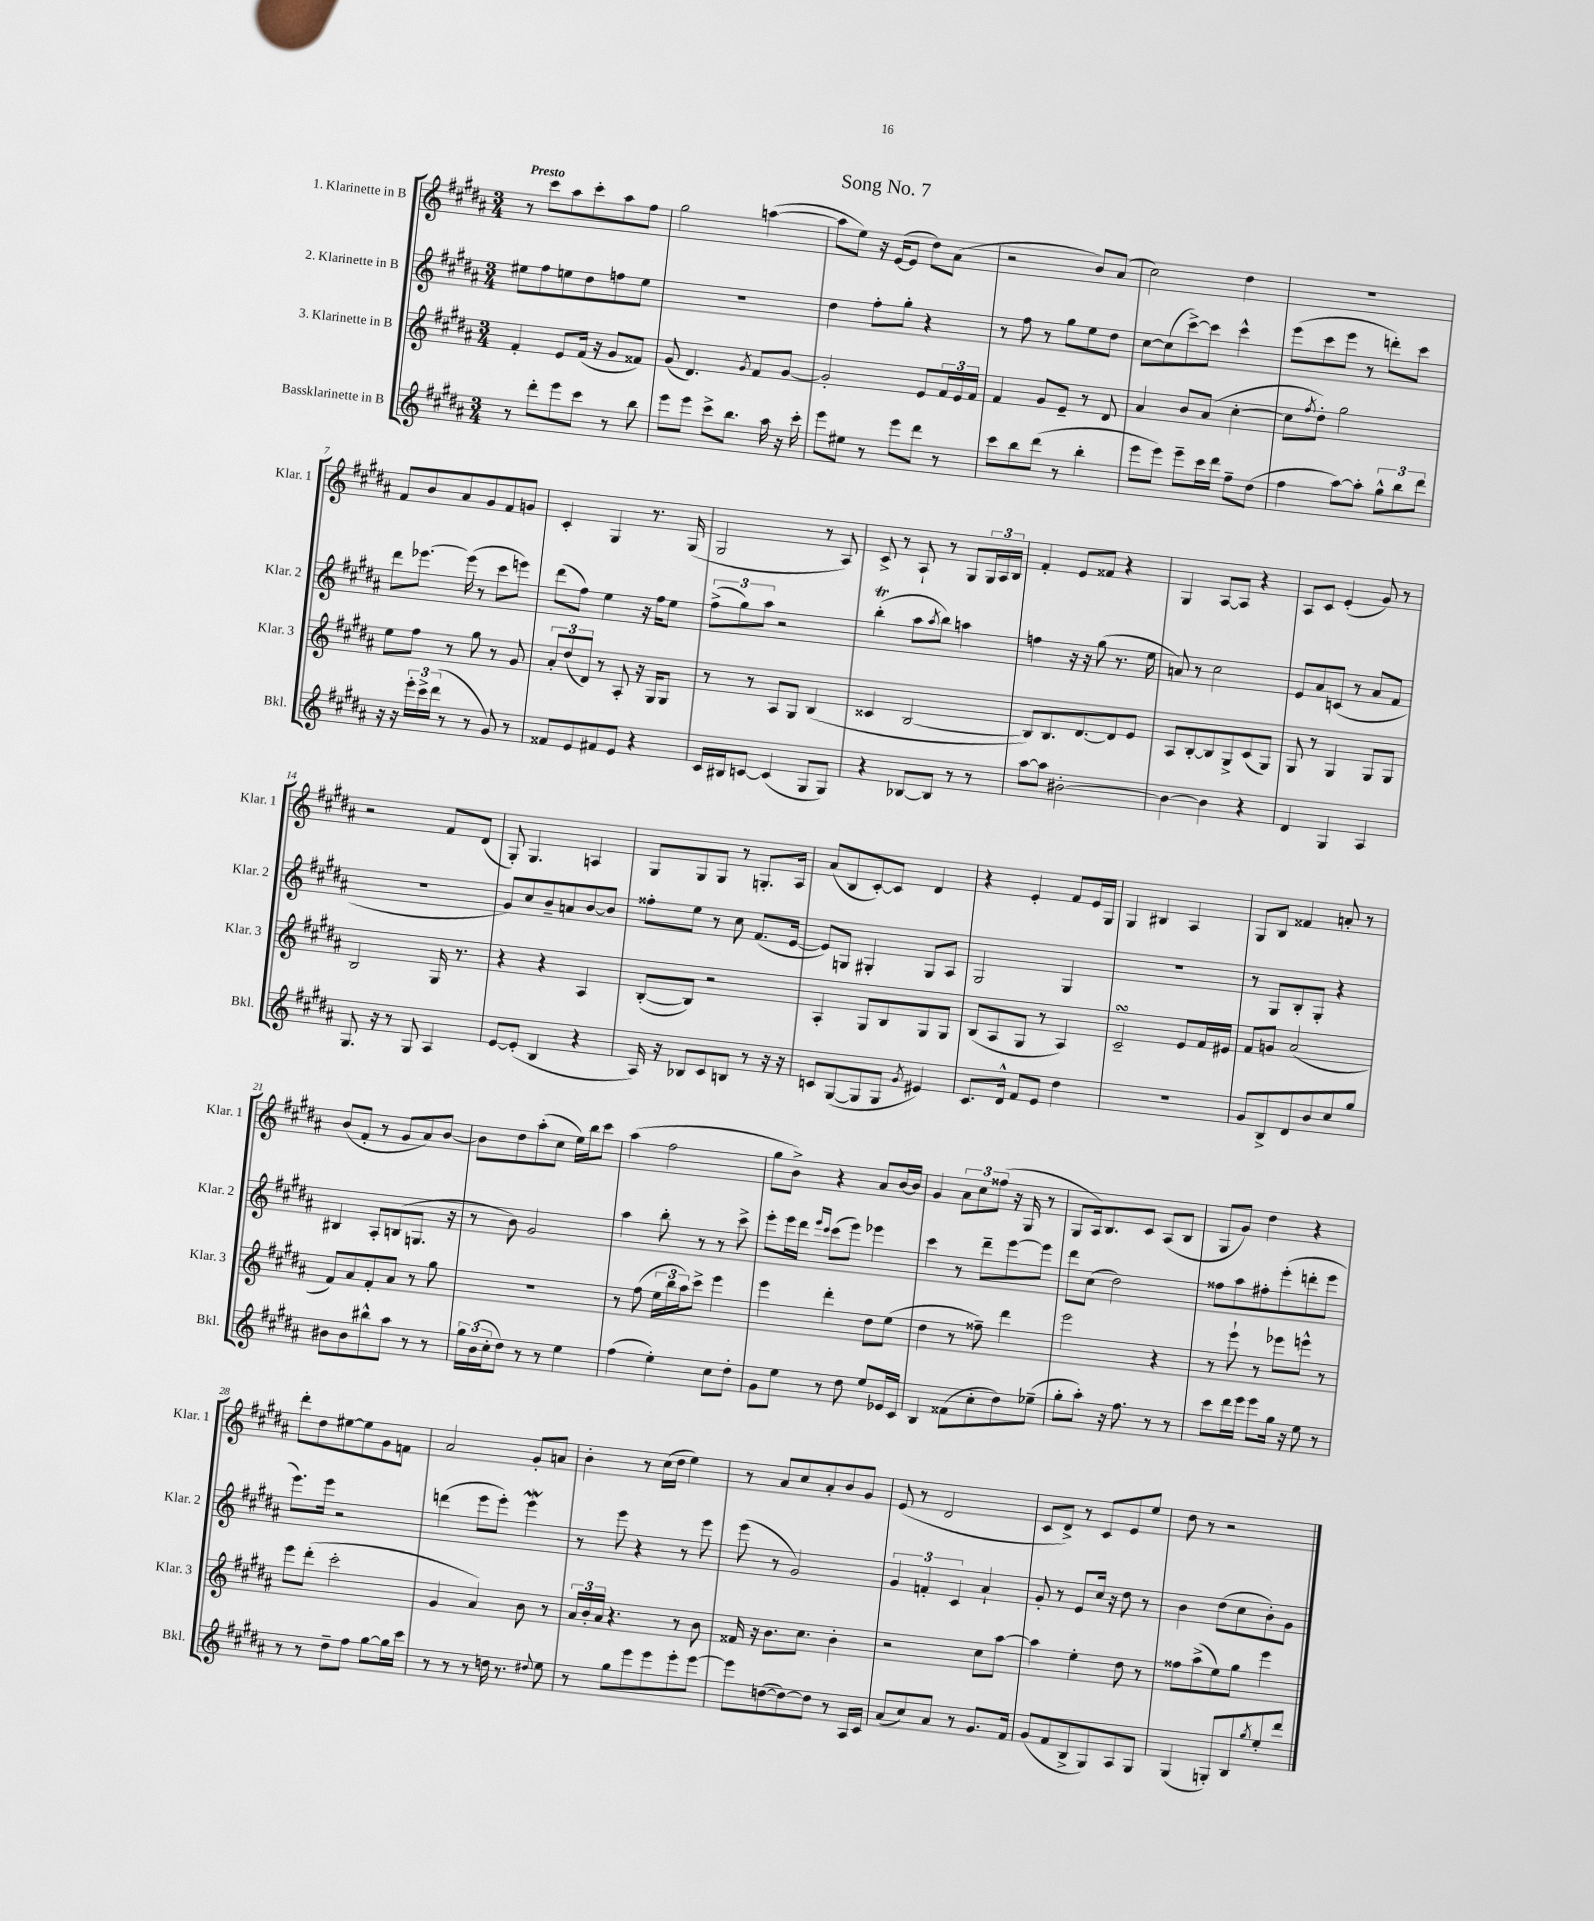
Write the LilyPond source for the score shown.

\header { title = "Song No. 7" }
<<
\new StaffGroup <<
\new Staff = "s0" \with { instrumentName = "1. Klarinette in B" shortInstrumentName = "Klar. 1" } {
    \clef treble \key b \major \numericTimeSignature \time 3/4 \tempo "Presto"
    r8 cis'''8 ais''8 cis'''8-. ais''8 fis''8 |
    gis''2 a''4~( |
    a''8 e''8) r16 e'16~( e'8 dis''8) ais'8( |
    r2 b'8) ais'8( |
    cis''2) dis''4 |
    R2. |
    fis'8 b'8 ais'8 gis'8 fis'8 g'8 |
    cis'4-. gis4 r8. gis16( |
    gis2 r8 ais8) |
    cis'8-> r8 ais8-! r8 gis8 \tuplet 3/2 { gis16 ais16 b16 } |
    fis'4-. e'8 fisis'8 r4 |
    gis4 ais8~ ais8 r4 |
    ais8 cis'8 e'4-.( gis'8) r8 |
    r2 fis'8 dis'8( |
    gis8-.) gis4. a4 |
    gis8 gis8 gis8 r8 g8.-. ais16 |
    ais'8( b8 cis'8~-.) cis'8 dis'4 |
    r4 e'4-. fis'8 e'16 gis16 |
    gis4 bis4 ais4 |
    gis8 b8 fisis'4 a'8-. r8 |
    b'8( fis'8-. r8 gis'8 ais'8) b'8~ |
    b'8 dis''8 ais''8-.( cis''8 e''16) b''16 cis'''8 |
    ais''4( fis''2 |
    gis''8 b'8->) r4 ais'8 b'16~ b'16 |
    gis'4 \tuplet 3/2 { ais'8 cis''8 fisis''8( } r16 gis16 r8 |
    gis8 ais16) b8. cis'8 ais8( b8 |
    gis8 gis'8) dis''4 r4 |
    dis'''8-. dis''8 eis''8~ eis''8 gis'8 f'8 |
    ais'2 gis'8-. a'8 |
    b'4-. r8 cis''16( dis''16 e''4) |
    r8 ais'8 cis''8 ais'8-. b'8 gis'8 |
    e'8( r8 dis'2 |
    cis'8 dis'8->) r8 cis'8 e'8 e''8 |
    dis''8 r8 r2 \bar "|." |
}
\new Staff = "s1" \with { instrumentName = "2. Klarinette in B" shortInstrumentName = "Klar. 2" } {
    \clef treble \key b \major \numericTimeSignature \time 3/4
    eis''8 fis''8 e''8 dis''8 f''8 e''8 |
    R2. |
    dis''4 fis''8-. gis''8-. r4 |
    r8 fis''8 r8 gis''8 e''8 dis''8 |
    cis''8~ cis''8( cis'''8~->) cis'''8 cis'''4-^ |
    e'''8( cis'''8 e'''8 r8 d'''8-.) cis'''8 |
    dis'''8 ees'''8.~ ees'''16( r8 cis'''8 e'''8) |
    dis'''8( fis''8) e''4 r16 fis''16 e''8 |
    \tuplet 3/2 { fis''8->( gis''8) ais''8 } r2 |
    b''4-.\trill( ais''8 \acciaccatura { ais''8 } b''8) a''4 |
    f''4 r16 r16 gis''8( r8. e''16 |
    a'8) r8 cis''2 |
    e'8 ais'8 c'8( r8 ais'8 fis'8 |
    R2. |
    gis'8) cis''8 b'8-- a'8 b'8~ b'8 |
    fisis''8-. e''8 r8 cis''8 fis'8.( e'16~ |
    e'8) g8 gis4-. gis8 ais8 |
    gis2 gis4 |
    R2. |
    r8 gis8 b8-. gis8-. r4 |
    bis4 ais8-. b8( g8. r16 |
    r8 b'8) gis'2 |
    ais''4 b''8-. r8 r8 cis'''8-> |
    e'''8-. e'''16 dis'''16 \grace { e'''16 cis'''16 } cis'''8( e'''8) ees'''4 |
    cis'''4 r8 dis'''8-- e'''8~ e'''8 |
    dis'''8 cis''8( dis''2) |
    fisis''8 ais''8 fis''8-. e'''8-.( d'''8-. e'''8 |
    e'''8.) e'''16 r2 |
    d'''4( e'''8 e'''8-.) e'''4\mordent |
    r8 e'''8 r4 r8 e'''8 |
    e'''8( r8 gis'2) |
    \tuplet 3/2 { gis'4 f'4-. cis'4 } ais'4-! |
    gis'8-. r8 e'8 cis''16 r16 dis''8 r8 |
    b'4 dis''8( cis''8 b'8-.) gis'8 \bar "|." |
}
\new Staff = "s2" \with { instrumentName = "3. Klarinette in B" shortInstrumentName = "Klar. 3" } {
    \clef treble \key b \major \numericTimeSignature \time 3/4
    fis'4-. e'8 fis'16( r16 gis'8 fisis'8) |
    gis'8( dis'4.) \acciaccatura { gis'8 } fis'8 gis'8~ |
    gis'2-. e'8 \tuplet 3/2 { fis'16 e'16 fis'16 } |
    fis'4 gis'8 e'8-- r8 dis'8 |
    ais'4 b'8 ais'8( cis''4~-. |
    cis''8 \acciaccatura { fis''8 } dis''8-.) gis''2 |
    e''8 fis''8 r8 gis''8 r8 gis'8 |
    \tuplet 3/2 { ais'8-. dis''8( dis'8) } r8 ais8-. r16 gis16 gis8 |
    r8 r8 ais8 gis8 b4( |
    cisis'4 b2~ |
    b8) b8. dis'8.~ dis'8 e'8 |
    ais8 b8~-. b8 gis8-> cis'8( gis8) |
    gis8 r8 gis4 gis8 gis8 |
    b2 gis16 r8. |
    r4 r4 ais4 |
    b8~-.( b8) r2 |
    ais4-. gis8 b8 gis8 gis8 |
    b8( ais8 gis8 r8 ais4) |
    cis'2--\turn e'8 fis'16 eis'16 |
    fis'8 g'8 ais'2( |
    fis'8) ais'8 fis'8-. ais'8 r8 gis''8 |
    R2. |
    r8 fis''8( \tuplet 3/2 { e''16 b''16 ais''16) } cis'''8-> e'''4 |
    e'''4 dis'''4-. dis''8 e''8( |
    dis''4 r8 fisis''8--) dis'''4 |
    e'''2 r4 |
    r8 e'''8-! r8 ees'''8 e'''8-^ r8 |
    e'''8 dis'''8-.( cis'''2-. |
    gis'4 ais'4) b'8 r8 |
    \tuplet 3/2 { ais'16 b'16-. ais'16 } r4. r8 b'8 |
    fisis'16 r16 b'8. cis''8. b'4-. |
    r2 cis''8 ais''8~ |
    ais''4 e''4-. dis''8 r8 |
    fisis''8 ais''8->( e''8) gis''8 e'''4 \bar "|." |
}
\new Staff = "s3" \with { instrumentName = "Bassklarinette in B" shortInstrumentName = "Bkl." } {
    \clef treble \key b \major \numericTimeSignature \time 3/4
    r8 dis'''8-. e'''8 cis'''8 r8 b''8 |
    e'''8 e'''8 cis'''8-> b''8. ais''16 r16 cis'''16-. |
    e'''8 eis''8 r8 e'''8 dis'''8 r8 |
    cis'''8 b''8 dis'''8( r8 b''4-. |
    e'''8 e'''8) e'''8-- cis'''16 dis'''16 fis''8-- dis''8( |
    fis''4 ais''8~) ais''8-. \tuplet 3/2 { gis''8-^ b''8 dis'''8 } |
    r16 r16 \tuplet 3/2 { e'''16-. cis'''16-> dis'''16( } r8 r8 gis'8) r8 |
    fisis'8 e'8 fis'8 e'8 r4 |
    cis'16 bis16 c'8~ c'4( gis8 gis8) |
    r4 bes8~ bes8 r8 r8 |
    ais''8~ ais''8 bis'2~-. |
    bis'4~ bis'4 r4 |
    dis'4 gis4 ais4 |
    gis8. r16 r8 gis8 ais4 |
    e'8~ e'8-.( b4 r4 |
    ais16) r16 bes8 cis'8 b8 r8 r16 r16 |
    c'8 gis8~( gis8 gis8 \acciaccatura { gis'8 } eis'4) |
    cis'8. dis'16-^ fis'8 e'8 dis''4 |
    R2. |
    gis'8 b8-> dis'8 b'8 cis''8 gis''8 |
    bis'8 bis'8 bis''8-^ ais''8 r8 r8 |
    \tuplet 3/2 { gis''16 b'16( cis''16-. } dis''8) r8 r8 e''4 |
    fis''4( e''4-.) cis''8 dis''8-. |
    gis'8 e''8 r8 dis''8 e''8 ees'16 cis'16 |
    b4 fisis'8( cis''8-. dis''8) ees''8--( |
    gis''8-. ais''8-.) r16 fis''8. r8 r8 |
    cis'''8 dis'''16 e'''16 e'''8 gis''16 r16 e''8 r8 |
    r8 r8 dis''8-- fis''8 gis''8~ gis''16 cis'''16 |
    r8 r8 r8 d''16 r8. \appoggiatura { dis''8 } e''8 |
    r8 gis''8 e'''8 e'''8 e'''8-. e'''8~ |
    e'''8 d''8~( d''8~) d''8 r8 ais16 cis'16 |
    ais'8( cis''8) ais'8 r8 gis'8. fis'16 |
    gis'8( fis'8 b8-> gis8) ais8 gis8 |
    gis4( g8-.) b8 \acciaccatura { gis''8 } e''8-. dis'''8 \bar "|." |
}
>>
>>
